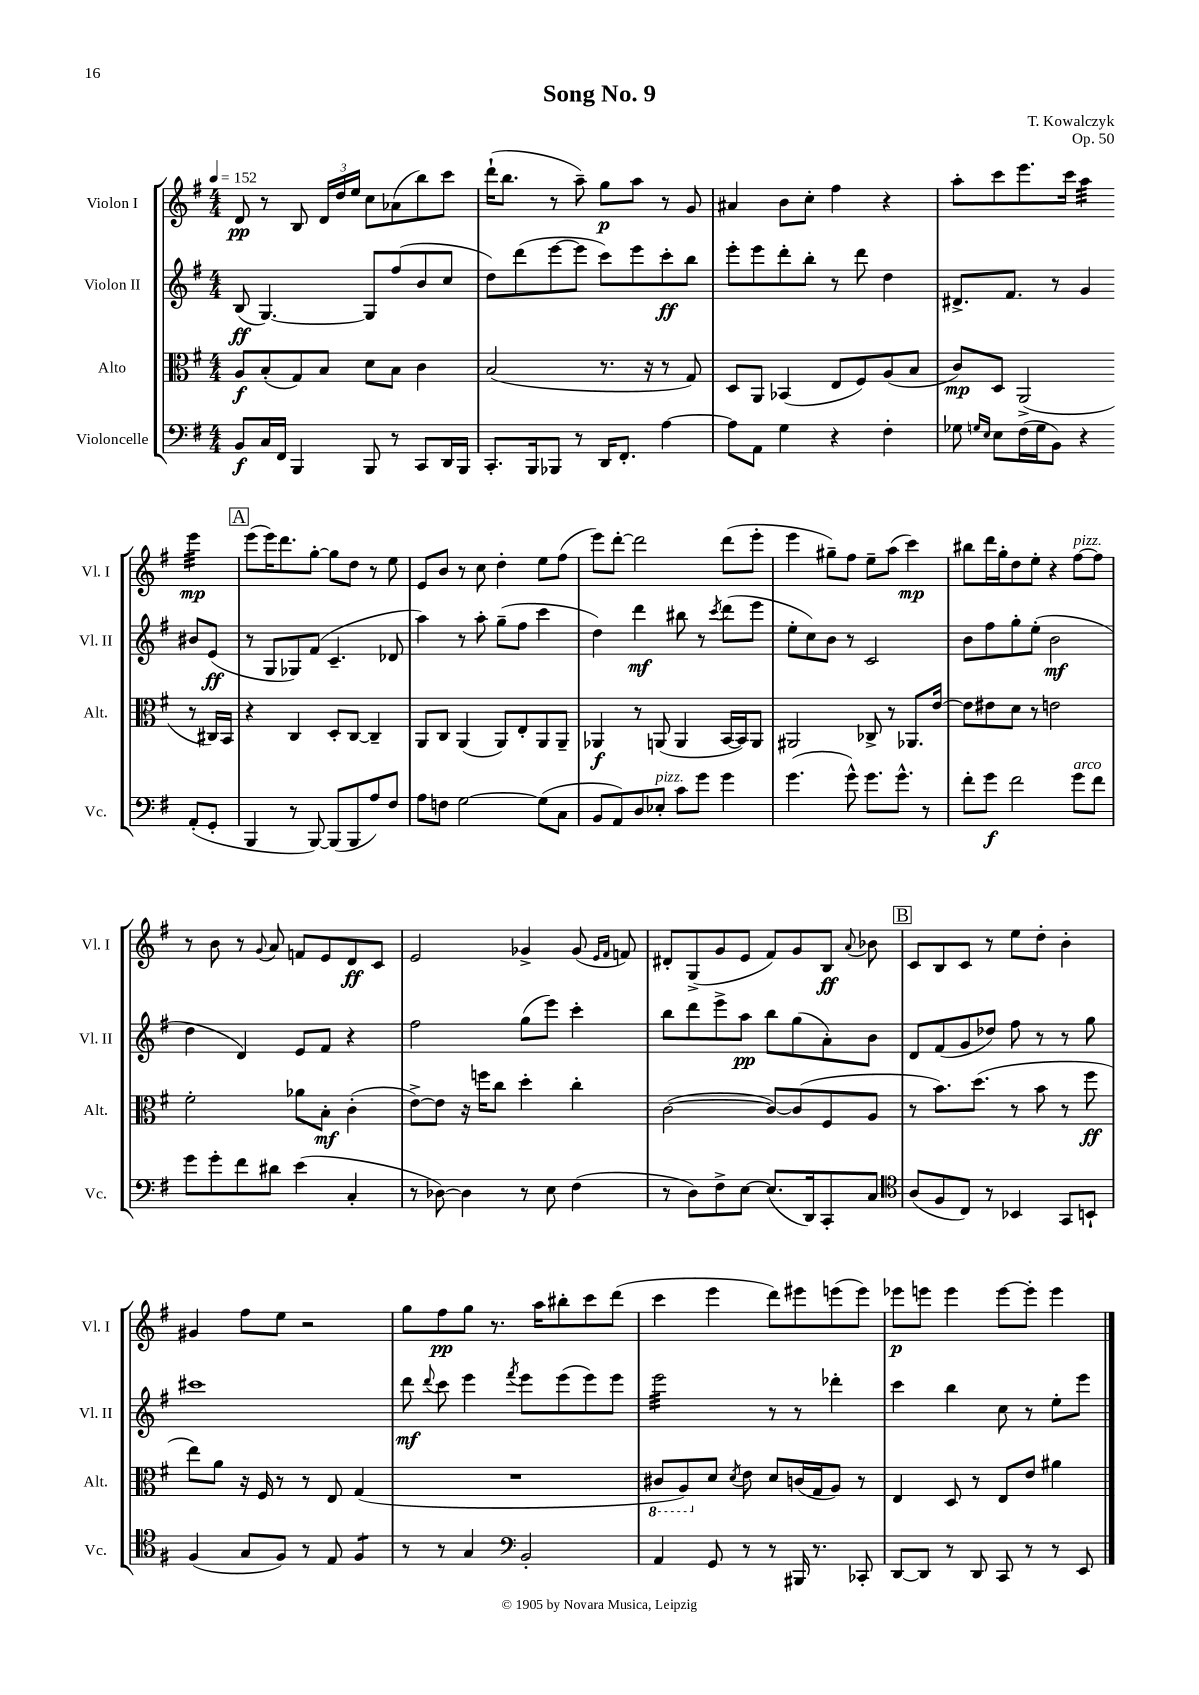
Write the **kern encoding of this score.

**kern	**kern	**kern	**kern
*staff4	*staff3	*staff2	*staff1
*clefF4	*clefC3	*clefG2	*clefG2
*k[f#]	*k[f#]	*k[f#]	*k[f#]
*M4/4	*M4/4	*M4/4	*M4/4
*MM152	*MM152	*MM152	*MM152
8BB	8A	(8B	8d
16C	(8B'	[4.G)	8r
16FF#	.	.	.
4BBB	8G)	.	8B
.	8B	.	24d
.	.	.	24dd
.	.	.	24ee
8BBB	8d	8G]	8cc
8r	8B	(8ff#	(8a-
8CC	4c	8b	8bb)
16DD	.	8cc	8ccc
16BBB	.	.	.
=	=	=	=
8.CC'	(2B	8dd)	(16ddd`
.	.	.	8.bb
.	.	(8ddd	.
16BBB	.	.	.
8BBB-	.	[8eee	8r
8r	.	8eee]	8aa~)
16DD	8.r	8ccc)	8gg
8.FF#'	.	.	.
.	.	8eee	8aa
.	16r	.	.
[4A	8r	8ccc'	8r
.	8G)	8bb	8g
=	=	=	=
8A]	8D	8eee'	4a#
8AA	8AA	8eee	.
4G	(4BB-	8ddd'	8b
.	.	8bb'	8cc'
4r	8E	8r	4ff#
.	8F#)	8ddd	.
4F#'	(8A	4dd	4r
.	8B	.	.
=	=	=	=
8G-	8c)	8.d#^	8aa'
16qqG	.	.	.
16qqE	.	.	.
8E	8D	.	8ccc
.	.	8.f#	.
(16F#	(2AA^	.	8.eee
16G	.	.	.
8BB)	.	8r	.
.	.	.	16ccc
4r	.	4g	4aa
(8AA'	8r	8b#	4eee
8GG'	16C#)	(8e	.
.	16BB	.	.
=	=	=	=
4BBB	4r	8r	(8eee
.	.	8G	16eee)
.	.	.	8.ddd
8r	4C	8G-)	.
[8BBB)	.	(8f#	[8gg'
(8BBB]	8D'	4.c~	8gg]
8BBB	[8C	.	8dd
8A)	4C~]	.	8r
8F#	.	8d-	8ee
=	=	=	=
8A	8AA	4aa)	8e
8F	8C	.	8b
[2G	(4AA	8r	8r
.	.	8aa'	8cc
.	8AA)	(8gg~	4dd'
.	8E'	8ff#	.
(8G]	8AA	4ccc	8ee
8C	8AA~	.	(8ff#
=	=	=	=
8BB	4AA-	4dd)	8eee)
8AA)	.	.	[8ddd'
8D	8r	4ddd	2ddd]
8E-'	(8AA	.	.
8c	4AA	8bb#	.
8g	.	8r	.
.	.	8qccc	.
4g	[16BB	(8ddd	(8ddd
.	16BB])	.	.
.	8AA	8eee	8eee'
=	=	=	=
(4.g	2AA#	8ee'	4eee
.	.	8cc)	.
.	.	8b	8gg#~)
8g^^)	.	8r	8ff#
8.g	8C-^	2c	8ee~
.	8r	.	(8aa
8.g^^	.	.	.
.	8.AA-	.	4ccc)
8r	.	.	.
.	[16e	.	.
=	=	=	=
8f#'	8e]	8b	8bb#
8g	8e#	8ff#	16ddd
.	.	.	16gg'
2f#	8d	8gg'	8dd
.	8r	(8ee'	8ee'
.	2e	2b	4r
8g	.	.	[8ff#
8f#	.	.	8ff#]
=	=	=	=
8g	2f#'	4dd	8r
8g'	.	.	8b
8f#	.	4d)	8r
.	.	.	8qqg
8d#	.	.	8a
(4e	8a-	8e	8f
.	8B'	8f#	8e
4C'	(4c'	4r	8d
.	.	.	8c
=	=	=	=
8r	[8e^)	2ff#	2e
[8D-)	8e]	.	.
4D-]	16r	.	.
.	16ff	.	.
.	8cc	.	.
8r	4dd'	(8gg	4g-^
8E	.	8eee)	.
(4F#	4cc'	4ccc'	(8g-
.	.	.	16qqe
.	.	.	16qqf#
.	.	.	8f)
=	=	=	=
8r	([2c	8bb	8d#'
8D)	.	8ddd	(8G^
8F#^	.	8eee^	8g
[8E	.	8aa	8e
(8.E]	8c_)	8bb	8f#)
.	(8c]	(8gg	8g
16DD)	.	.	.
8CC'	8F#	8a')	8B
.	.	.	8qqa
8C	8A	8b	8b-
=	=	=	=
*clefC4	*	*	*
(8A	8r	8d	8c
8F#	8.b)	(8f#	8B
8C)	.	8g	8c
.	(8.dd	.	.
8r	.	8dd-)	8r
4BB-	8r	8ff#	8ee
.	8b	8r	8dd'
8GG	8r	8r	4b'
8BB`	8ff#	8gg	.
=	=	=	=
(4F#	8ee)	1ccc#	4g#
.	8a	.	.
8G	16r	.	8ff#
.	16F#	.	.
8F#)	8r	.	8ee
8r	8r	.	2r
8E	8E	.	.
4F#	(4G	.	.
=	=	=	=
8r	1r	8ddd	8gg
.	.	8qqddd	.
8r	.	8ccc	8ff#
4G	.	4eee	8gg
.	.	.	8.r
*clefF4	*	*	*
.	.	8qfff#	.
2BB'	.	8eee	.
.	.	.	16aa
.	.	(8eee	8bb#'
.	.	8eee)	8ccc
.	.	8eee	(8ddd
=	=	=	=
4AA	8C#	2eee	4ccc
.	8AA)	.	.
8GG	8d	.	4eee
.	8qd	.	.
8r	8e	.	.
8r	8d	8r	8ddd)
16BBB#	(16c	8r	8eee#
8.r	16G	.	.
.	8A)	4ddd-'	(8eee
8CC-'	8r	.	8eee)
=	=	=	=
[8DD	4E	4ccc	8eee-
8DD]	.	.	8eee
8r	8D	4bb	4eee
8DD	8r	.	.
8CC	8E	8cc	[8eee
8r	8e	8r	8eee']
8r	4a#	8ee'	4eee
8EE	.	8eee	.
==	==	==	==
*-	*-	*-	*-
